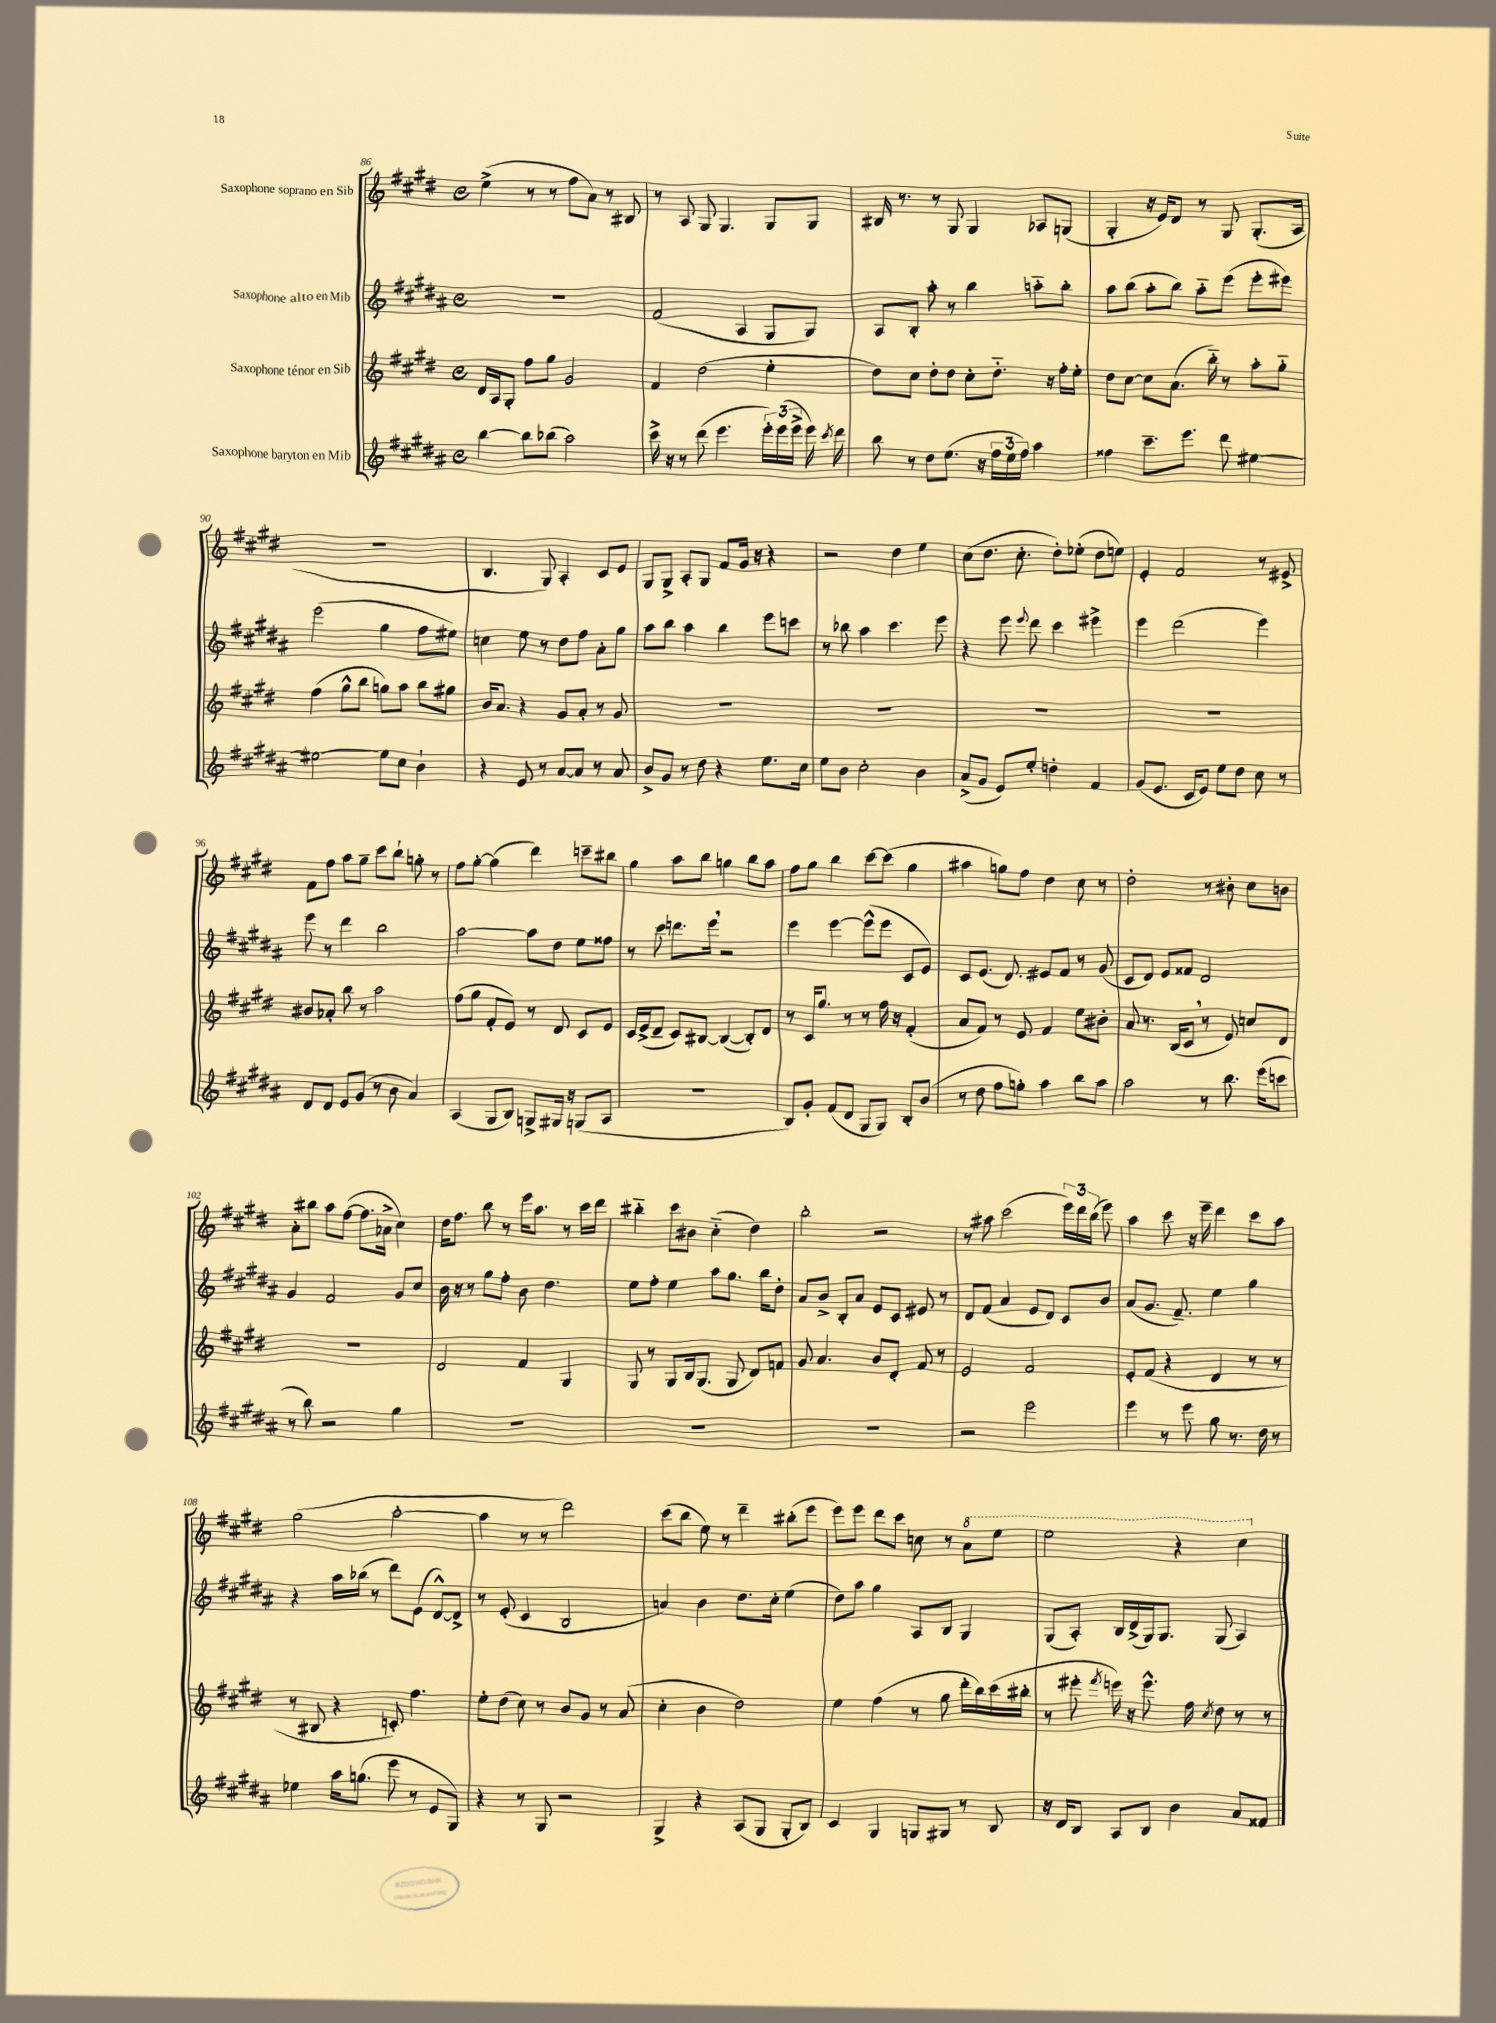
<<
\new StaffGroup <<
\new Staff = "s0" \with { instrumentName = "Saxophone soprano en Sib" } {
    \clef treble \key e \major \defaultTimeSignature \time 4/4
    \autoBeamOff e''4->( r8 r8 fis''8[ a'8]) r8 bis8 |
    r8 a8 gis8 gis4. gis8[ gis8] |
    bis16 r8. r8 gis8 gis4 aes8[ g8]( |
    gis4-. r16 e'16[) dis'8] r8 gis8 gis8.[-.( a16] |
    R1 |
    b4. gis8) a4-. cis'8[ e'8] |
    gis8[ gis8]-> a8[-. gis8] fis'8[ gis'16] r16 r4 |
    r2 dis''4 e''4 |
    cis''8[( dis''8.] cis''8.-. dis''8[-.) ees''8]-.( dis''8[ e''8]) |
    e'4-. fis'2 r8 eis'8-> |
    fis'8[ fis''8] a''8[ gis''8]-- cis'''8[ b''8]-! g''8-. r8 |
    fis''8[ gis''8]~-. gis''4( dis'''4) c'''8[-- bis''8] |
    gis''4 a''8[ b''8] g''4 b''8[ a''8] |
    fis''8[ gis''8] b''4 cis'''8[~ cis'''8]( gis''4 |
    ais''4 g''8[) fis''8] dis''4 cis''8 r8 |
    dis''2-. r8 bis'8-. cis''8[ b'8] |
    a'8[-. bis''8] a''8[ fis''8]~( fis''8.[ aes'16]-> cis''4) |
    dis''16[ fis''8.] b''8 r8 e'''16[ a''8.] r8 cis'''16[ dis'''16] |
    bis''4-_ cis'''8[ bis'8] cis''4-_( dis''4) |
    b''2-. r2 |
    r8 ais''8 cis'''2( \tuplet 3/2 { e'''16[) dis'''16 b''16]( } e'''8) |
    a''4 cis'''8 r16 e'''16-- dis'''4 cis'''8[ a''8] |
    gis''2( a''2~-. |
    a''4 r8 r8 dis'''2) |
    cis'''8[( b''8] e''8) r8 dis'''4-- bis''8[-.( e'''8] |
    e'''8[) e'''8] dis'''8[ cis'''8] c''8 r8 \ottava #1 a''8[ e'''8] |
    e'''2 r4 cis'''4 \ottava #0 \bar "|." |
}
\new Staff = "s1" \with { instrumentName = "Saxophone alto en Mib" } {
    \clef treble \key b \major \defaultTimeSignature \time 4/4
    \autoBeamOff r1 |
    fis'2( ais4 gis8[ gis8]) |
    ais8[ b8]-. ais''8-. r8 b''4 a''8[-_ b''8]-. |
    ais''8[ b''8]( ais''8[-. b''8]) ais''8[-_ e'''8]( e'''8[-. eis'''8]) |
    e'''2( gis''4 fis''8[ eis''8]) |
    c''4 e''8 r8 dis''8[ fis''8] ais'8[-. gis''8] |
    ais''8[ b''8] ais''4 b''4 e'''8[ c'''8] |
    r8 bes''8 ais''4 cis'''4. e'''8 |
    r4 e'''8 \appoggiatura { e'''8 } dis'''8 cis'''4 eis'''4-> |
    e'''4 dis'''2( e'''4) |
    e'''8 r8 dis'''4 b''2 |
    ais''2~ ais''8[ dis''8] e''8[ fisis''8] |
    r8 cis'''8 d'''8.[ e'''16] \breathe r2 |
    e'''4 e'''4~ e'''8[-^( e'''8] cis'8[ e'8]) |
    cis'8[ e'8.]( dis'8.) eis'8[ fis'8] r8 gis'8( |
    cis'8[ dis'8]) e'8[ fisis'8] dis'2 |
    gis'4 fis'2 gis'8[ cis''8] |
    b'16 r16 r8 gis''8[ fis''8]-. b'8 dis''4. |
    e''8[ fis''8]-. e''4 ais''8[ gis''8.] b''16[ dis''8]-. |
    ais'8[ b'8]-> b8[-. ais'8] e'8[ cis'8] eis'8 r8 |
    dis'8[ fis'8]( ais'4 e'8[ dis'8]) cis'8[ b'8] |
    ais'8[( gis'8.] fis'8.--) e''4 gis''4 |
    r4 ais''16[ bes''16]( r8 dis'''8[) e'8]( dis'8[~-^) dis'8]-> |
    r8 e'8-.( cis'4 b2 |
    a'4) b'4 dis''8.[ cis''16]-. e''4( |
    dis''8[) ais''8] gis''4 ais8[ b8] gis4 |
    gis8[( ais8]-.) b16[ dis'16->( gis16) gis8.] gis8( ais4) \bar "|." |
}
\new Staff = "s2" \with { instrumentName = "Saxophone ténor en Sib" } {
    \clef treble \key e \major \defaultTimeSignature \time 4/4
    \autoBeamOff dis'16[ a16 gis8]-. fis''8[ gis''8] gis'2 |
    fis'4 dis''2( e''4-. |
    dis''8[) cis''8] dis''8[-. dis''8] cis''8[-. dis''8.]-_ r16 fis''16[-. e''16]-. |
    dis''8[ cis''8]~ cis''8[ a'8.]( b''16-_) r8 a''8[-. gis''8]-_ |
    fis''4( gis''8[-^ b''8] g''8[) a''8] b''8[ gis''8] |
    b'16[ a'8.] r4 gis'8[ a'8]-. r8 gis'8 |
    R1 |
    R1 |
    R1 |
    R1 |
    bis'8[ aes'8]-. b''8 r8 a''2 |
    fis''8[( gis''8] fis'8[-. e'8]) r8 dis'8 cis'8[ e'8] |
    cis'16[ e'16->( dis'8]-- cis'8[) bis8]~ bis4~( bis8[-.) dis'8] |
    r8 cis'16[ gis''8.] r8 r8 fis''16 r16 fis'4-.( |
    a'8[ fis'8]) r8 e'8 fis'4 e''8[ bis'8]-. |
    a'8 r8. b16[( cis'8] \breathe r8 e'8) c''8[ dis'8] |
    R1 |
    dis'2 fis'4 gis4 |
    gis8 r8 gis8[ b16 gis8.]( gis8 dis'8[) f'8] |
    gis'8 a'4. b'8[ dis'8]-. fis'8 r8 |
    e'2 fis'2 |
    e'8[-. fis'8]( r4 dis'4 r8 r8 |
    r8 bis8 r4 c'8-.) fis''4. |
    e''8[-. dis''8]( cis''8) r8 b'8[ gis'8] r8 a'8( |
    cis''4-. b'4 dis''2) |
    e''4 fis''4( r8 gis''8 dis'''16[-. b''16) cis'''16( bis''16]-. |
    r8 eis'''8-. \acciaccatura { fis'''8 } e'''16) r16 e'''8.-^ fis''16 \acciaccatura { cis''8 } dis''8 r8 r8 \bar "|." |
}
\new Staff = "s3" \with { instrumentName = "Saxophone baryton en Mib" } {
    \clef treble \key b \major \defaultTimeSignature \time 4/4
    \autoBeamOff b''4~ b''8[ bes''8]( ais''2) |
    cis'''16-> r16 r8 dis'''8( e'''4. \tuplet 3/2 { e'''16[-.) e'''16( e'''16]-> } e'''16) \acciaccatura { cis'''8 } dis'''16 |
    b''8 r8 dis''8[ e''8.]( r16 \tuplet 3/2 { fis''16[ e''16 fis''16]) } ais''4 |
    fisis''4 cis'''8.[-- e'''8.] dis'''8 eis''4~ |
    eis''2~ eis''8[ cis''8] b'4-! |
    r4 e'8 r8 ais'8[~ ais'8] r8 ais'8 |
    b'8[-> gis'8] r8 dis''8 r4 e''8.[ cis''16] |
    e''8[ b'8] cis''2-. b'4 |
    ais'8[->( gis'8] e'8[) e''8]-. d''4-. fis'4 |
    gis'8[( e'8.] cis'16[ e'8]) e''8[ dis''8] cis''8 r8 |
    dis'8[ dis'8] e'8[ gis'8]( r8 b'8 ais'4) |
    ais4( gis8[ b8]) g8[-> gis16] r16 g8[( ais8] |
    R1 |
    b8[) gis'8]-. fis'8[( dis'8] gis8[ gis8]) b8[-. b'8]( |
    r8 dis''8 fis''8[ g''8]-.) ais''4 b''8[ ais''8] |
    ais''2 r8 b''8. e'''16[( c'''8] |
    r8 b''8) r2 gis''4 |
    r1 |
    R1 |
    R1 |
    r2 e'''2 |
    e'''4 r8 e'''8 gis''8 r8. dis''16 r8 |
    ees''4 ais''16[ g''8.]( e'''8 r8 e'8[ gis8]) |
    r4 r8 gis8 r2 |
    gis4-> r4 ais8[( gis8] gis8[-. b8]) |
    cis'4 gis4 g8[ gis8] r8 b8 |
    r16 dis'16[ b8] ais8[ b8] b'4 ais'8[ fisis'8] \bar "|." |
}
>>
>>
\layout { \context { \Score currentBarNumber = #86 } }
